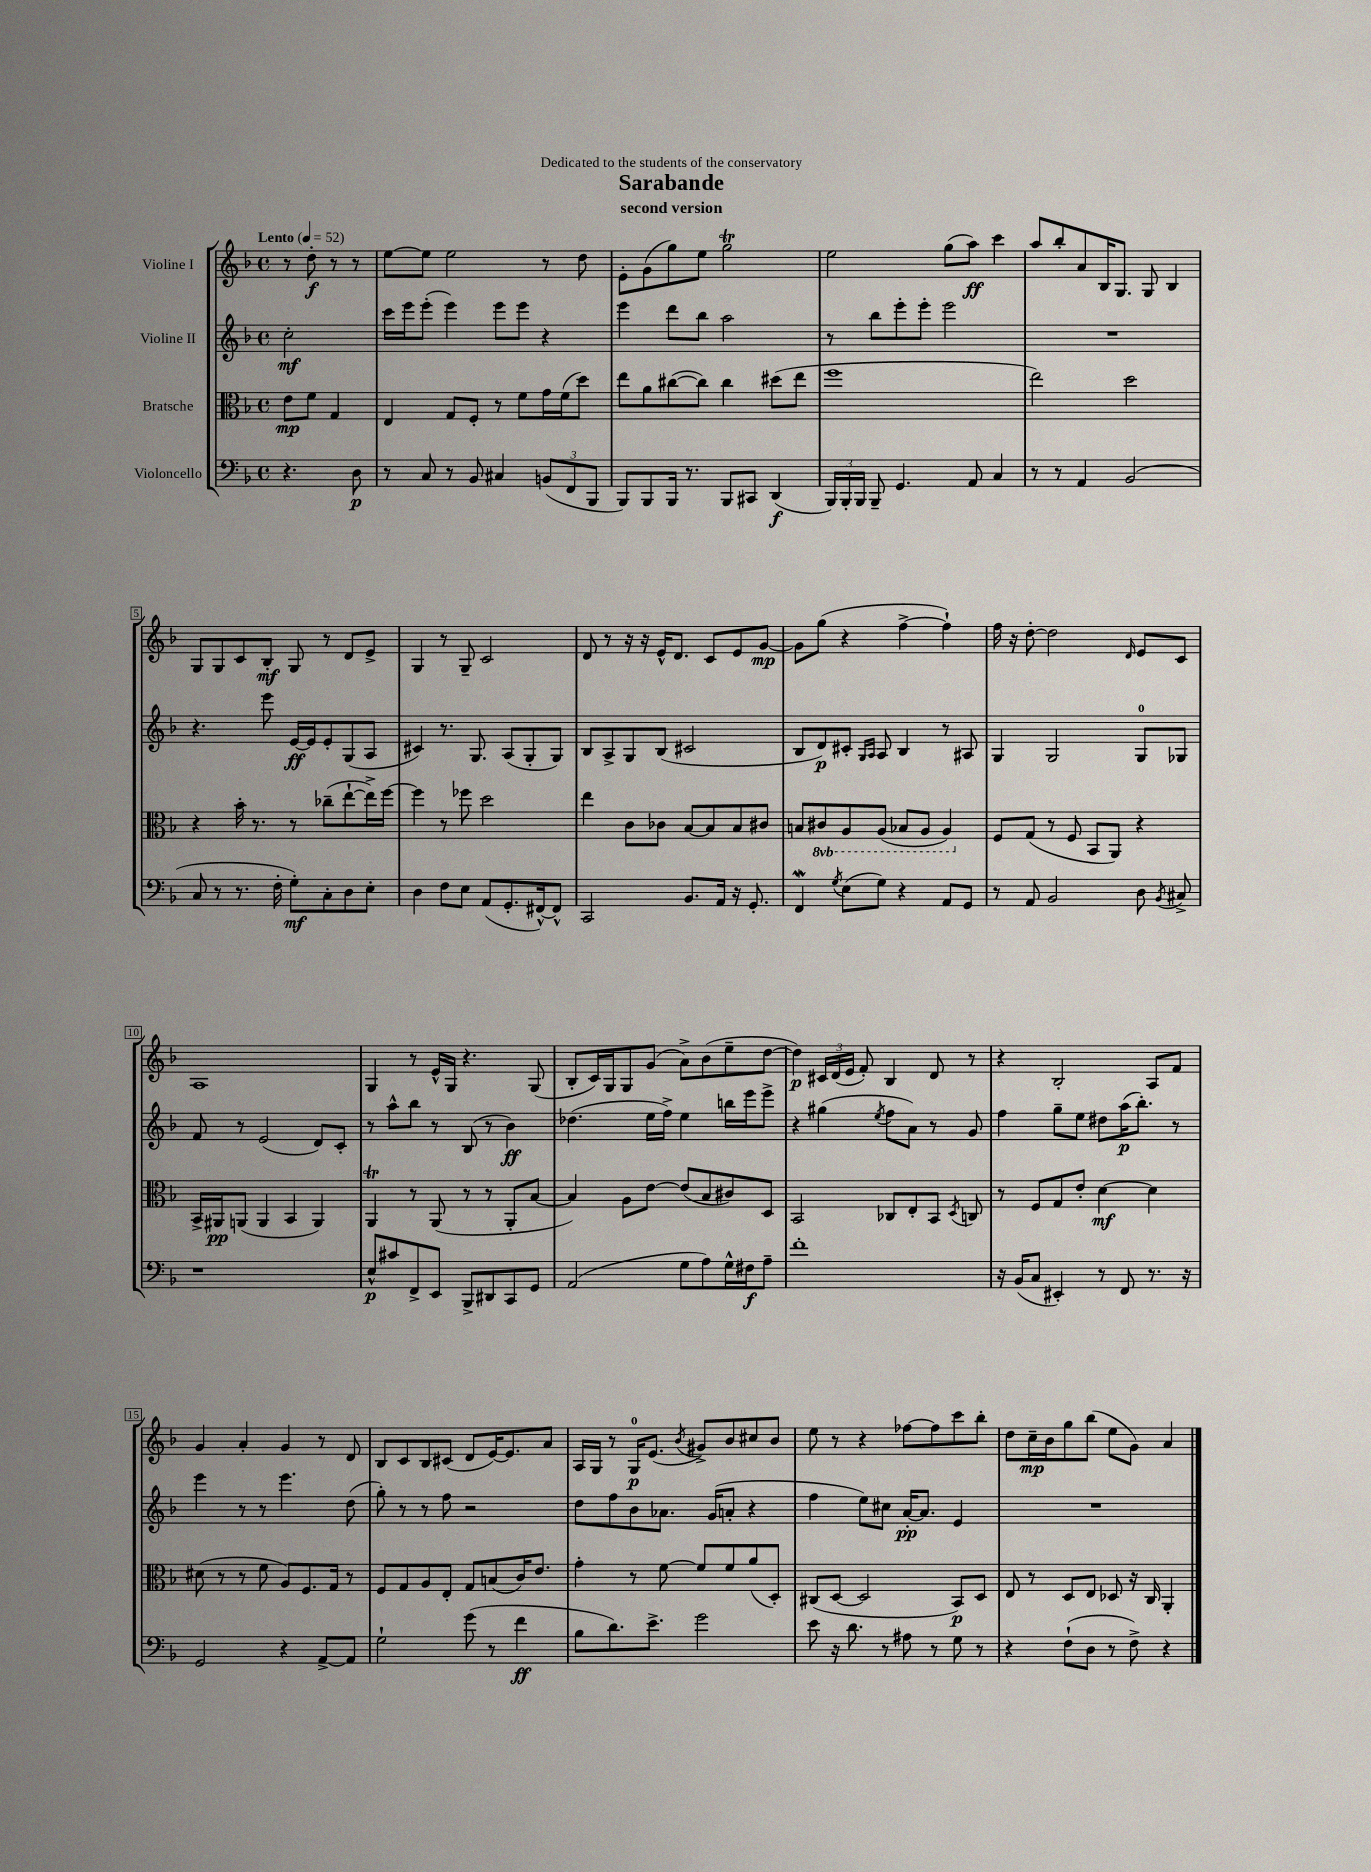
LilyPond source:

\header { title = "Sarabande" subtitle = "second version" dedication = "Dedicated to the students of the conservatory" }
<<
\new StaffGroup <<
\new Staff = "s0" \with { instrumentName = "Violine I" } {
    \clef treble \key f \major \defaultTimeSignature \time 4/4 \partial 2 \tempo "Lento" 4 = 52
    \autoBeamOff r8 d''8-.\f r8 r8 |
    e''8[~ e''8] e''2 r8 d''8 |
    e'8[-. g'8( g''8) e''8] g''2\trill |
    e''2 g''8[( a''8]\ff) c'''4 |
    a''8[ bes''8-. a'8 bes16 g8.] g8 bes4 |
    g8[ g8 c'8 bes8]-.\mf g8 r8 d'8[ e'8]-> |
    g4 r8 g8-- c'2 |
    d'8 r8 r16 r16 e'16[-^ d'8.] c'8[ e'8 g'8]~\mp |
    g'8[ g''8]( r4 f''4~-> f''4-!) |
    f''16 r16 d''8~-. d''2 \grace { d'16 } e'8[ c'8] |
    a1 |
    g4 r8 e'16[-^ g16] r4. g8( |
    bes8[-. c'16) g16 g8 g'8]( a'8[->) bes'8( e''8-- d''8]~ |
    d''4\p) \tuplet 3/2 { cis'16[ d'16( e'16] } f'8-.) bes4 d'8 r8 |
    r4 bes2-. a8[ f'8] |
    g'4 a'4-. g'4 r8 d'8 |
    bes8[ c'8 bes8 cis'8]( d'8[ e'16~) e'8. a'8] |
    a16[ g16] r8 g16[-0\p e'8.]( \acciaccatura { bes'8 } gis'8[->) bes'8 cis''8 bes'8] |
    e''8 r8 r4 fes''8[~ fes''8 c'''8 bes''8]-. |
    d''8[ c''16--\mp bes'16 g''8 bes''8]( e''8[ g'8]) a'4 \bar "|." |
}
\new Staff = "s1" \with { instrumentName = "Violine II" } {
    \clef treble \key f \major \defaultTimeSignature \time 4/4 \partial 2
    \autoBeamOff c''2-.\mf |
    c'''16[ e'''16 e'''8]-.( e'''4) e'''8[ e'''8] r4 |
    e'''4 d'''8[ bes''8] a''2 |
    r8 bes''8[ e'''8-. e'''8]-. e'''2 |
    R1 |
    r4. e'''8 e'16[~\ff e'16 e'8-. g8( a8] |
    cis'4) r8. g8. a8[( g8-. g8]) |
    bes8[ a8-> g8 bes8]( cis'2 |
    bes8[ d'8\p) cis'8]-. \grace { g16[ a16] } a8 bes4 r8 ais8 |
    g4 g2 g8[-0 ges8] |
    f'8 r8 e'2( d'8[) c'8]-. |
    r8 a''8[-^ bes''8] r8 bes8( r8 bes'4\ff) |
    des''4.( e''16[ f''16]->) e''4 b''16[ e'''16 e'''8]-> |
    r4 gis''4( \acciaccatura { e''8 } f''8[ a'8]) r8 g'8 |
    f''4 g''8[-- e''8] dis''8[ a''16\p( bes''8.]-.) r8 |
    e'''4 r8 r8 e'''4. d''8( |
    g''8-.) r8 r8 f''8 r2 |
    d''8[ f''8 bes'8 aes'8.] g'16[( a'8]-. r4 |
    f''4 e''8[) cis''8] a'16[~-.\pp a'8.] e'4 |
    R1 \bar "|." |
}
\new Staff = "s2" \with { instrumentName = "Bratsche" } {
    \clef alto \key f \major \defaultTimeSignature \time 4/4 \set Staff.ottavationMarkups = #ottavation-simple-ordinals \partial 2
    \autoBeamOff e'8[\mp f'8] g4 |
    e4 g8[ f8]-. r8 f'8[ g'16 f'16( d''8]) |
    e''8[ a'8 cis''8~( cis''8]) cis''4 dis''8[( e''8] |
    f''1 |
    e''2) d''2 |
    r4 bes'16-. r8. r8 ces''8[--( e''8~-! e''16->) f''16]~ |
    f''4 r8 fes''8 d''2 |
    e''4 c'8[ ces'8] bes8[~ bes8 bes8 cis'8] |
    b8[ \ottava #-1 cis8 a,8 a,8]( bes,!8[ a,8] a,4) \ottava #0 |
    f8[ g8]( r8 f8 bes,8[ a,8]) r4 |
    bes,16[-> ais,16\pp a,8]( a,4 bes,4 a,4) |
    a,4\trill r8 a,8( r8 r8 a,8[-. bes8]~ |
    bes4) a8[ e'8]~ e'8[( bes8 cis'8) d8] |
    bes,2 ces8[ e8-. bes,8] \acciaccatura { d8 } c8 |
    r8 f8[ g8 e'8]-. d'4~\mf d'4 |
    dis'8( r8 r8 f'8 a8[) f8. g16] r8 |
    f8[ g8 a8 e8]-. g8[ b8( c'16) e'8.] |
    g'4-. r8 f'8~ f'8[ f'8 a'8( d8]-.) |
    cis8[( d8]~ d2 bes,8[\p) d8] |
    e8 r8 d8[ e8] des8 r16 c16 a,4-. \bar "|." |
}
\new Staff = "s3" \with { instrumentName = "Violoncello" } {
    \clef bass \key f \major \defaultTimeSignature \time 4/4 \partial 2
    \autoBeamOff r4. d8\p |
    r8 c8 r8 bes,8 cis4 \tuplet 3/2 { b,8[( f,8 bes,,8] } |
    bes,,8[) bes,,8 bes,,16] r8. bes,,8[ cis,8] d,4\f( |
    \tuplet 3/2 { bes,,16[) bes,,16-. bes,,16] } bes,,8-- g,4. a,8 c4 |
    r8 r8 a,4 bes,2( |
    c8 r8 r8. f16-. g8[-.\mf) c8-. d8 e8]-. |
    d4 f8[ e8] a,8[( g,8.-. fis,16~-^) fis,8]-^ |
    c,2 bes,8.[ a,16] r16 g,8.-. |
    f,4\mordent \acciaccatura { g8 } e8[( g8]) r4 a,8[ g,8] |
    r8 a,8 bes,2 d8 \acciaccatura { bes,8 } cis8-> |
    r1 |
    e8[-^\p cis'8 f,8-> e,8] bes,,8[-> dis,8 c,8 g,8] |
    a,2( g8[ a8) g16-^ fis16\f a8]-- |
    f'1-. |
    r16 bes,16[( c8] eis,4-.) r8 f,8 r8. r16 |
    g,2 r4 a,8[~-> a,8] |
    g2-! g'8( r8 f'4\ff |
    bes8[ d'8.) e'8.]-> g'2 |
    e'8 r16 d'8. r8 ais8 r8 g8 r8 |
    r4 f8[-!( d8] r8 f8->) r4 \bar "|." |
}
>>
>>
\layout { \context { \Score \override BarNumber.stencil = #(make-stencil-boxer 0.1 0.3 ly:text-interface::print) } }
